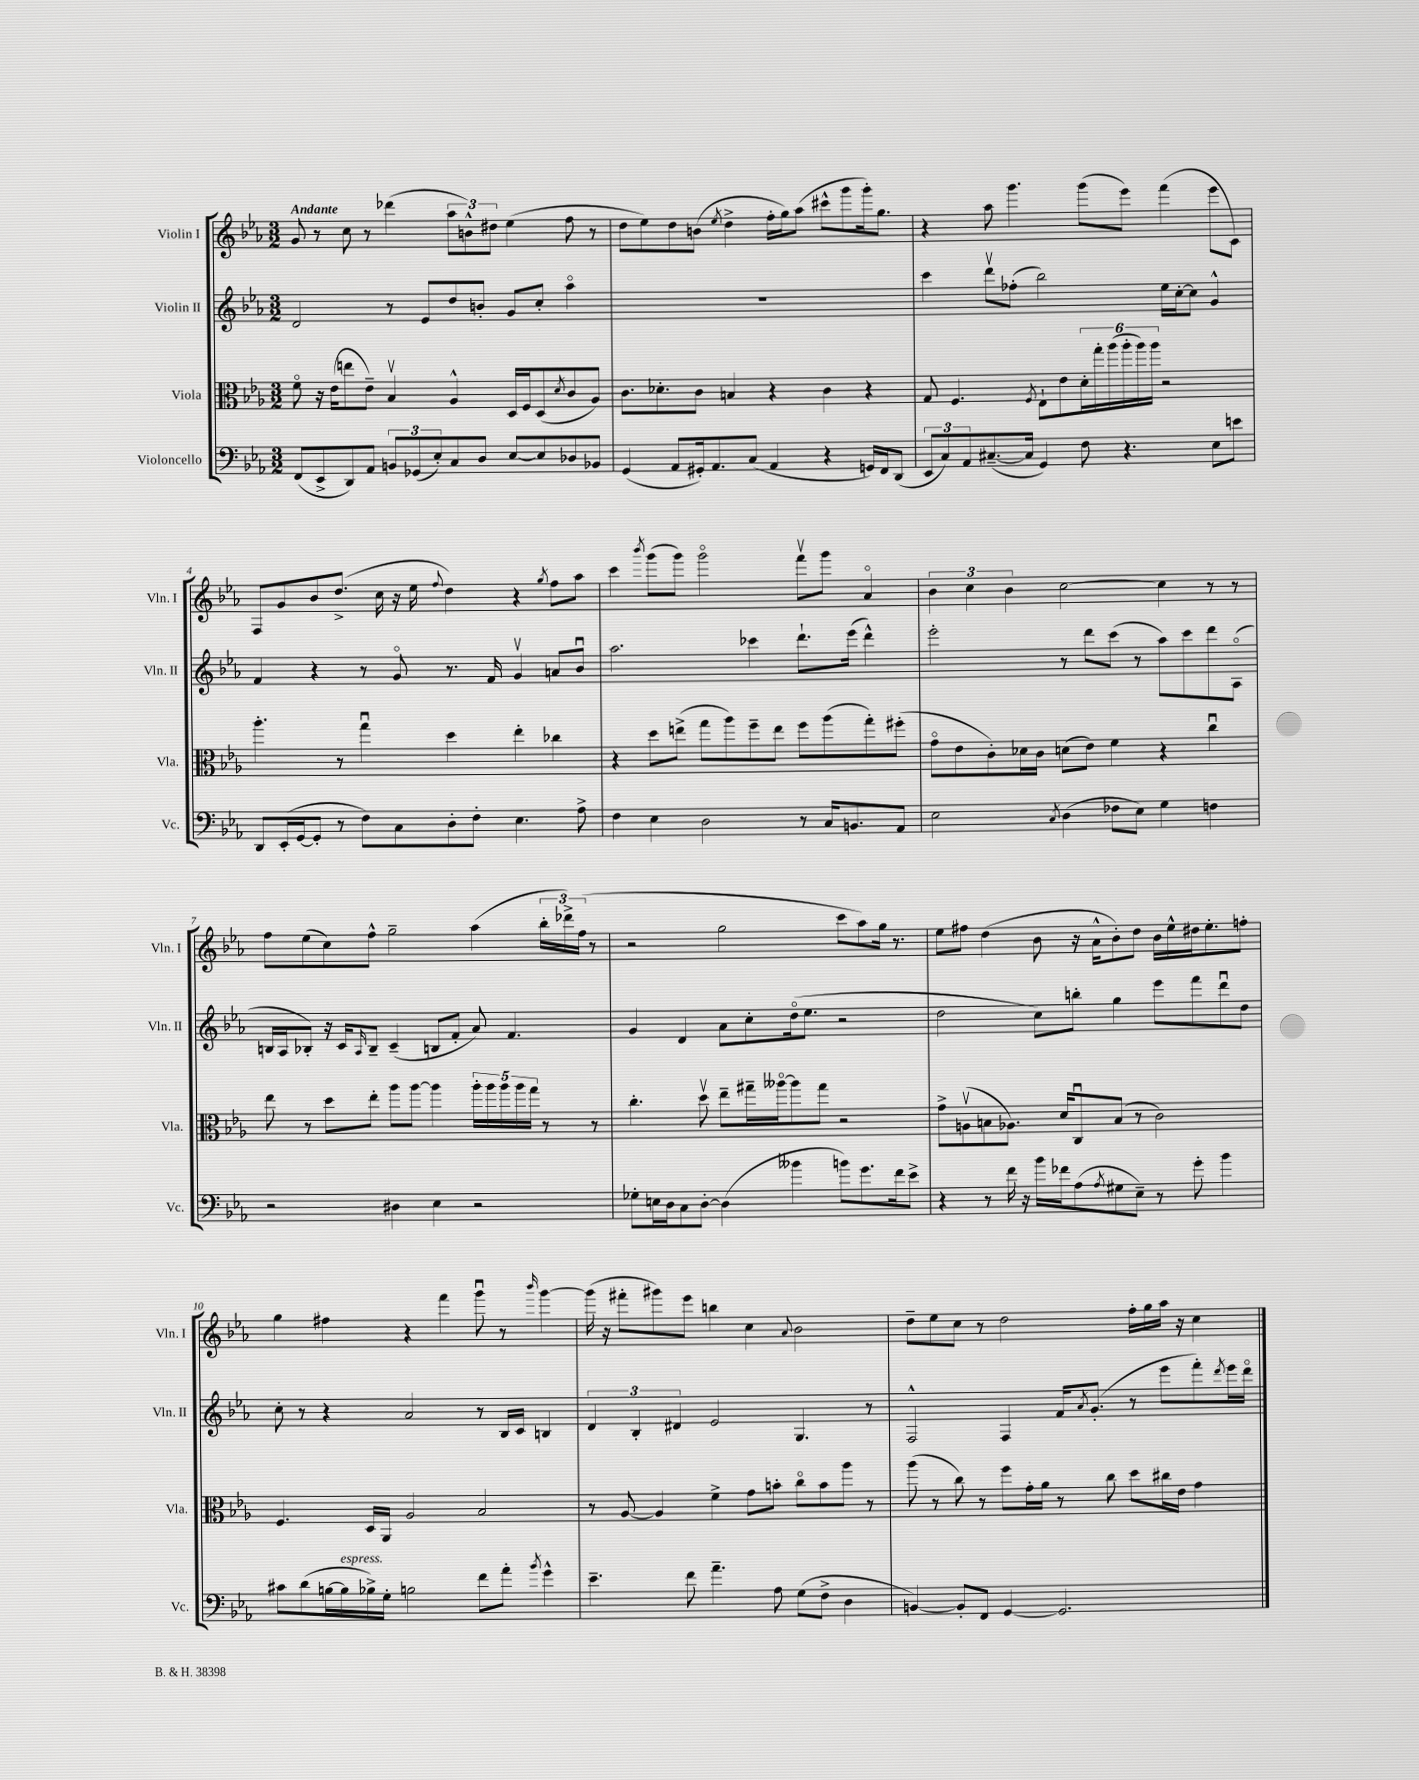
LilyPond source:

<<
\new StaffGroup <<
\new Staff = "s0" \with { instrumentName = "Violin I" shortInstrumentName = "Vln. I" } {
    \clef treble \key ees \major \numericTimeSignature \time 3/2 \tempo "Andante"
    g'8 r8 c''8 r8 des'''4( \tuplet 3/2 { aes''8 b'8-^) dis''8 } ees''4( f''8 r8 |
    d''8 ees''8) d''8 b'8( \acciaccatura { ees''8 } d''4-> f''16-. g''16) aes''8( cis'''8-^ g'''8 g'''16-.) g''8. |
    r4 aes''8 g'''4. g'''8( ees'''8) f'''4( ees'''8 c'8) |
    f8 g'8 bes'8 d''8.->( c''16 r16 ees''16 \appoggiatura { f''8 } d''4) r4 \acciaccatura { g''8 } f''8 aes''8 |
    c'''4 \acciaccatura { bes'''8 } g'''8( g'''8) g'''2\flageolet f'''8\upbow g'''8 aes'4\flageolet |
    \tuplet 3/2 { bes'4 c''4 bes'4 } c''2~ c''4 r8 r8 |
    f''8 ees''8( c''8) f''8-^ g''2-- aes''4( \tuplet 3/2 { bes''16-. des'''16->) f''16( } r8 |
    r2 g''2 c'''8 aes''8) g''16 r8. |
    ees''8 fis''8 d''4( bes'8 r16 aes'16-^ bes'8-.) d''8 bes'16 ees''16-^ dis''16 ees''8.-. f''8-. |
    g''4 fis''4 r4 f'''4 g'''8\downbow r8 \grace { bes'''16 } g'''4~ |
    g'''16( r16 fis'''8-. gis'''8) ees'''8 b''4 c''4 \appoggiatura { aes'8 } bes'2 |
    d''8-- ees''8 c''8 r8 d''2 f''16-. g''16 aes''16 r16 c''4 \bar "|." |
}
\new Staff = "s1" \with { instrumentName = "Violin II" shortInstrumentName = "Vln. II" } {
    \clef treble \key ees \major \numericTimeSignature \time 3/2
    d'2 r8 ees'8 d''8 b'8-. g'8 c''8-. aes''4\flageolet |
    R1. |
    c'''4 d'''8\upbow fes''8-.( bes''2) ees''16 c''16~-. c''8 g'4-^ |
    f'4 r4 r8 g'8\flageolet r8. f'16 g'4\upbow a'8 bes'8\downbow |
    aes''2. ces'''4 d'''8.-! ees'''16( d'''4-^) |
    ees'''2-. r8 d'''8 c'''8( r8 aes''8) c'''8 d'''8 aes8\flageolet( |
    b16 aes16 bes8-.) r16 c'16 \grace { aes16 } bes8-- c'4--( b8 f'8-. aes'8) f'4. |
    g'4 d'4 aes'8 c''8-. d''16\flageolet( ees''8. r2 |
    d''2 c''8) b''8-. g''4 ees'''8 f'''8 d'''8\downbow d''8 |
    c''8-. r8 r4 aes'2 r8 bes16 c'16 b4 |
    \tuplet 3/2 { d'4 bes4-. dis'4 } ees'2 g4. r8 |
    f2-^ f4 f'16 \acciaccatura { aes'8 } g'8.-.( r8 ees'''8 f'''8-.) \acciaccatura { d'''8 } ees'''16 d'''16\flageolet \bar "|." |
}
\new Staff = "s2" \with { instrumentName = "Viola" shortInstrumentName = "Vla." } {
    \clef alto \key ees \major \numericTimeSignature \time 3/2
    f'8\flageolet r16 ees'16( e''8 ees'8--) bes4\upbow aes4-^ d16 f16 d8( \acciaccatura { d'8 } c'8 aes8) |
    c'8. des'8.-. c'8 b4 r4 c'4 r4 |
    g8 f4. \acciaccatura { f8 } ees8-! ees'8 \tuplet 6/4 { d'16-. g''16-. aes''16( aes''16-. aes''16) aes''16 } r2 |
    aes''4.-. r8 g''4\downbow d''4 ees''4-. ces''4 |
    r4 d''8 e''8->( g''8 aes''8) f''8-- e''8 f''8 aes''8( g''8-.) fis''8-.( |
    g'8\flageolet ees'8 c'8-.) des'16 c'16 d'8( ees'8) f'4 r4 c''4\downbow |
    ees''8 r8 d''8 ees''8-. aes''8 aes''8~ aes''4 \tuplet 5/4 { aes''16-. aes''16 aes''16 aes''16 g''16 } r8 r8 |
    c''4.-. d''8\upbow ees''8-- gis''16-- aeses''16~\flageolet aeses''8 gis''8 r2 |
    g'8-> a8\upbow( b8 aes8.) d'16 c8\downbow b8( r8 c'2) |
    f4. d16 aes,16 aes2 bes2 |
    r8 aes8~ aes4 f'4-> g'8 b'8-. c''8\flageolet b'8 aes''8 r8 |
    aes''8( r8 c''8) r8 f''8 g'16-. aes'16 r8 c''8 d''8 cis''16 ees'16 g'4 \bar "|." |
}
\new Staff = "s3" \with { instrumentName = "Violoncello" shortInstrumentName = "Vc." } {
    \clef bass \key ees \major \numericTimeSignature \time 3/2
    f,8( ees,8-> d,8) aes,8 \tuplet 3/2 { b,8 ges,8( ees8-.) } c8 d8 ees8~ ees8 des8 bes,8 |
    g,4( aes,8 gis,16-.) aes,8. c8( aes,4 r4 g,16) f,16 d,8( |
    \tuplet 3/2 { ees,8 c8) aes,8 } cis8.~--( cis16 g,4) f8 r4. ees8 e'8 |
    d,8 ees,16-.( g,16~ g,8-. r8 f8) c8 d8-. f8-. ees4. aes8-> |
    f4 ees4 d2 r8 c16 b,8. aes,8 |
    ees2 \acciaccatura { c8 } d4( fes8 ees8) g4 f4 |
    r2 dis4 ees4 r2 |
    ges8-. e16 d16 c8 d8~-. d4( beses'4 b'8) g'8. f'16 ees'8-> |
    r4 r8 f'16 r16 bes'16 fes'16 aes8( \acciaccatura { aes8 } gis8 ees8--) r8 g'8-. bes'4 |
    cis'8 d'8( b16~ b16^\markup { \italic "espress." } bes16->) g16-. b2 f'8 aes'8-. \acciaccatura { bes'8 } g'4-^ |
    ees'4.-- f'8 aes'4.-- aes8 g8( f8-> d4 |
    b,4~) b,8-. f,8 g,4~ g,2. \bar "|." |
}
>>
>>
